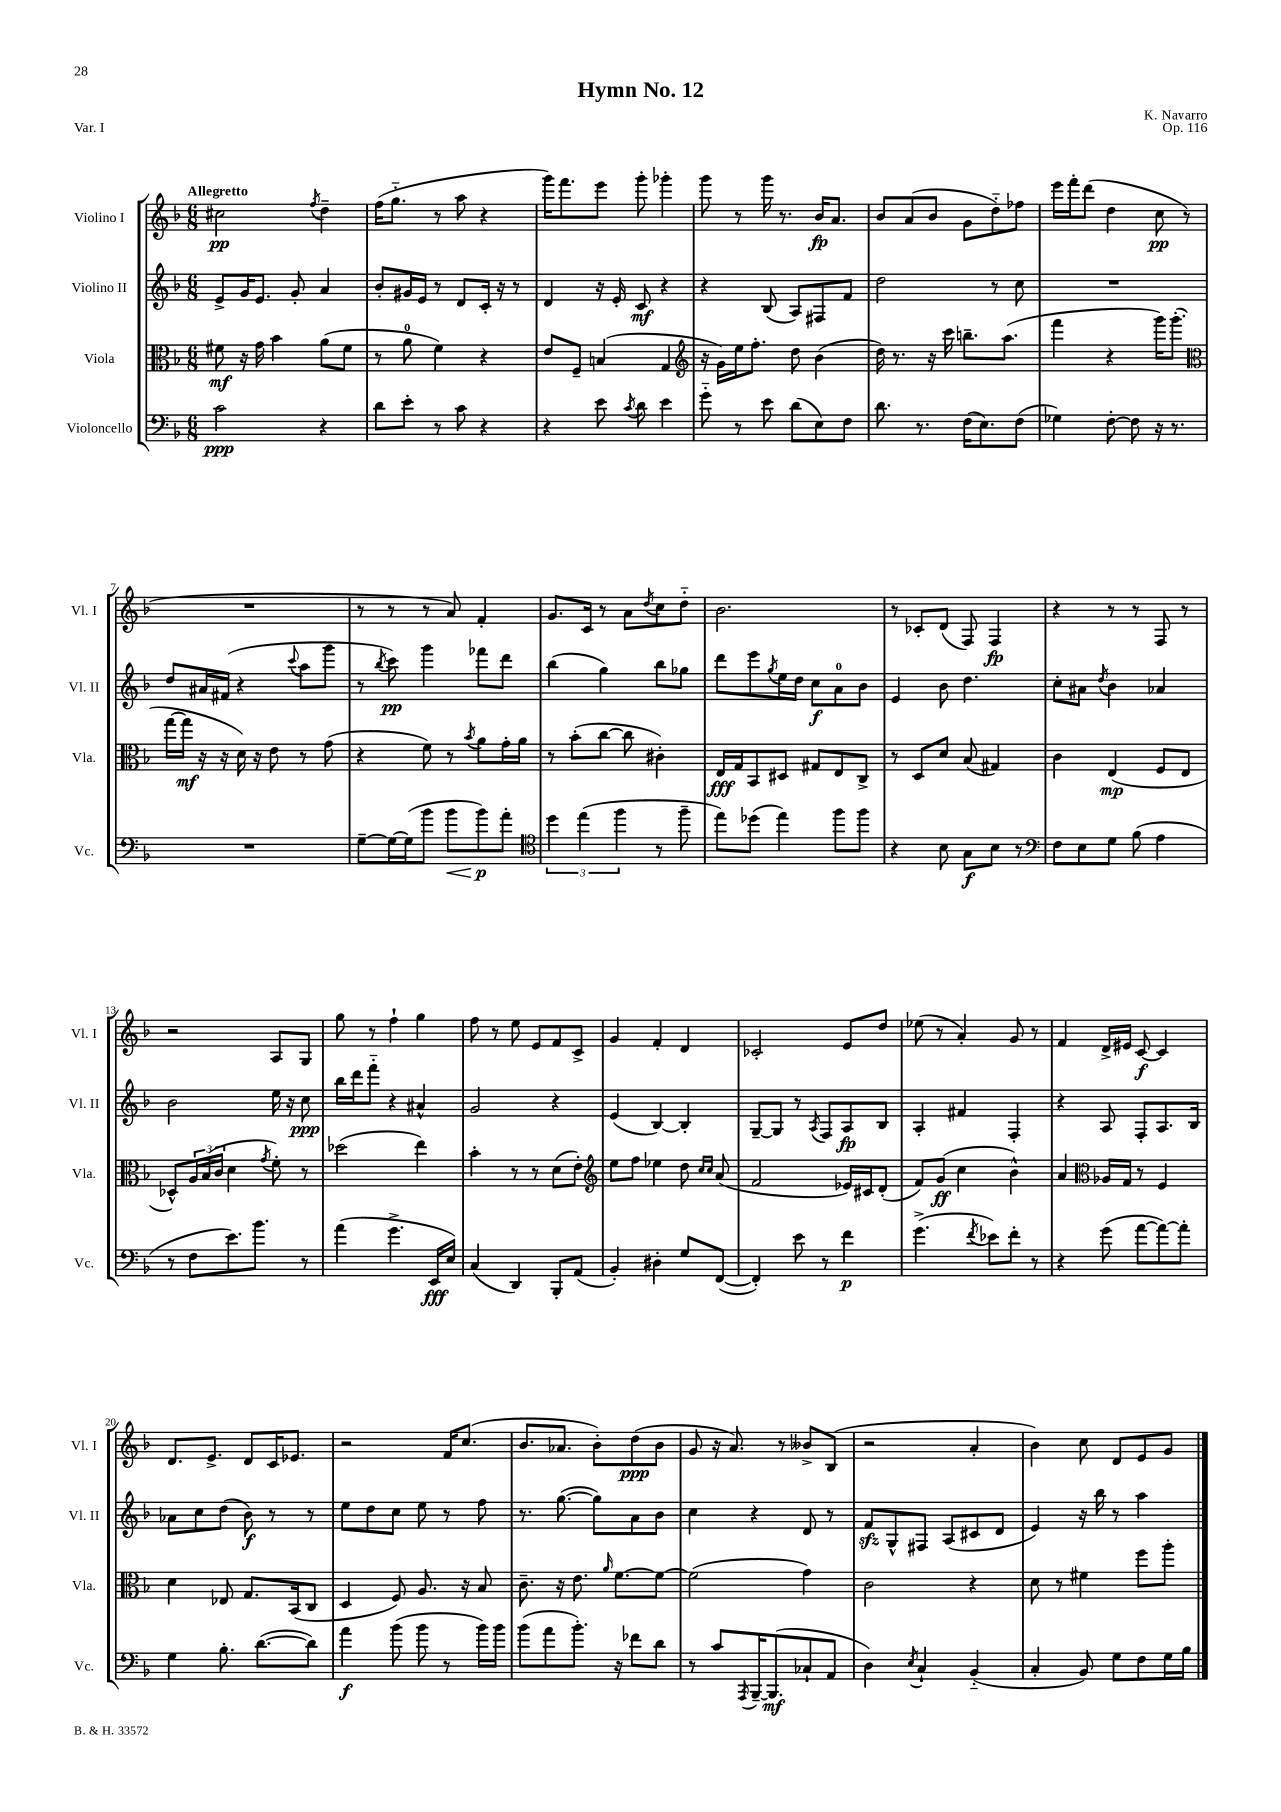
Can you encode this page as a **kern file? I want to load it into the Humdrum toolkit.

**kern	**kern	**kern	**kern
*staff4	*staff3	*staff2	*staff1
*clefF4	*clefC3	*clefG2	*clefG2
*k[b-]	*k[b-]	*k[b-]	*k[b-]
*M6/8	*M6/8	*M6/8	*M6/8
2c\	8f#\	8e^/L	2cc#\
.	16r	16g/K	.
.	16g\	8.e/J	.
.	4b-\	.	.
.	.	8g'/	.
.	.	.	8qff/
4r	(8a\L	4a/	4dd~\
.	8f#\J	.	.
=	=	=	=
8d\L	8r	8b-'/L	(16ff\LK
.	.	.	8.gg'~\J
8e'\J	8a\	16g#/L	.
.	.	16e/JJ	.
8r	4f\)	8r	8r
8c\	.	8d/L	8aa\
4r	4r	16c'/Jk	4r
.	.	16r	.
.	.	8r	.
=	=	=	=
4r	8e/L	4d/	16ggg\LK)
.	.	.	8.fff\
.	8F~/J	.	.
8e\	(4B/	16r	8eee\J
.	.	16e'/	.
8qc/	.	.	.
8d\	.	8c/	8ggg'\
4e\	4G/	4r	4ggg-'\
=	=	=	=
*	*clefG2	*	*
8g'~\	16r	4r	8ggg\
.	16g\LL)	.	.
8r	16ee\J	.	8r
.	8.ff'\J	.	.
8e\	.	(8B-/	16ggg\
.	.	.	8.r
(8d\L	8dd\	8A/L)	.
8E\)	(4b-\	8F#/	16b-/LK
.	.	.	8.a/J
8F\J	.	8f/J	.
=	=	=	=
8.d\	16dd\)	2dd\	8b-/L
.	8.r	.	.
.	.	.	(8a/
8.r	.	.	.
.	16r	.	8b-/J
.	16ccc\	.	.
(16F\LK	8.bb~\L	.	8g\L
8.E\)	.	.	.
.	.	8r	8dd'~\)
.	(8.aa\J	.	.
(8F\J	.	8cc\	8ff-\J
=	=	=	=
4G-\)	4fff\	2.r	16eee\LL
.	.	.	16fff'\J
.	.	.	(8ddd\J
[8F'\	4r	.	4dd\
8F\]	.	.	.
16r	16ggg\LK)	.	8cc\
8.r	(8.ggg'\J	.	.
.	.	.	8r
=	=	=	=
*	*clefC3	*	*
2.r	[16gg\LL	8dd/L	2.r
.	16gg\]JJ	.	.
.	16r	16a#/L	.
.	16r	(16f#/JJ	.
.	16d\)	4r	.
.	16r	.	.
.	8e\	.	.
.	.	8qqccc/	.
.	8r	8aa\L	.
.	(8g\	8ggg\J	.
=	=	=	=
[8G~\L	4r	8r	8r
.	.	8qbb-/	.
16G\_L	.	8ccc\)	8r
(16G\]J	.	.	.
8b-\J	8f\)	4ggg\	8r
8b-\L	8r	.	8a/)
.	8qb-/	.	.
8b-\)	8a\L	8fff-\L	4f'/
8a'\J	16g'\L	8ddd\J	.
.	16a\JJ	.	.
=	=	=	=
*clefC4	*	*	*
6dd\	8r	(4bb-\	8.g/L
.	(8b-'\L	.	.
(6ee\	.	.	.
.	.	.	16c/Jk
.	[8cc\J	4gg\)	8r
6ff\	.	.	.
.	8cc\]	.	8a\L
.	.	.	8qdd/
8r	4c#'\)	8bb-\L	8cc\
8ff~\	.	8gg-\J	8dd'~\J
=	=	=	=
8ee\L)	16E/LL	8ddd\L	2.b-\
.	16G/J	.	.
(8dd-\J	8BB-/	8eee\	.
.	.	8qgg/	.
4ee\)	8D#/J	16ee\L	.
.	.	16dd\JJ	.
.	8G#/L	8cc\L	.
8ff\L	8E/	8a\	.
8ff\J	8C^/J	8b-\J	.
=	=	=	=
4r	8r	4e/	8r
.	8D/L	.	8c-'/L
8B-\	8d/J	8b-\	(8d/J
8G\L	(8B-/	4.dd\	8F/)
8B-\J	4G#/)	.	4F/
8r	.	.	.
=	=	=	=
*clefF4	*	*	*
8F\L	4c\	8cc'\L	4r
8E\	.	8a#\J	.
.	.	8qdd/	.
8G\J	(4E/	4b-\	8r
(8B-\	.	.	8r
4A\	8F/L	4a-/	8F/
.	8E/J	.	8r
=	=	=	=
8r	8D-^^/L)	2b-\	2r
8F\L	24A/L	.	.
.	(24B-/	.	.
.	24c/JJ	.	.
8.e\)	4d\	.	.
8.b-\J	.	.	.
.	8qg/	.	.
.	8f'\)	16ee\	8A/L
.	.	16r	.
8r	8r	8cc\	8G/J
=	=	=	=
(4a\	(2dd-\	16bb-\LL	8gg\
.	.	16ddd\J	.
.	.	8fff'~\J	8r
4.g^\	.	4r	4ff`\
.	4ee\)	4a#^^/	4gg\
16EE/LL	.	.	.
16E/JJ)	.	.	.
=	=	=	=
(4C/	4b-'\	2g/	8ff\
.	.	.	8r
4DD/)	8r	.	8ee\
.	8r	.	8e/L
8BBB-'/L	(8d\L	4r	8f/
(8AA/J	8e'\J)	.	8c^/J
=	=	=	=
*	*clefG2	*	*
4BB-'/)	8ee\L	(4e/	4g/
.	8ff\J	.	.
4D#'\	4ee-\	[4B-/)	4f'/
8G/L	8dd\	4B-'/]	4d/
.	16qqcc/LL	.	.
.	16qqcc/JJ	.	.
([8FF/J	(8a/	.	.
=	=	=	=
4FF'/])	2f/	[8G~/L	2c-'/
.	.	8G/]J	.
8e\	.	8r	.
.	.	8qA/	.
8r	.	8F/L	.
4f\	16e-/LL)	8A/	8e/L
.	16c#/J	.	.
.	(8d'/J	8B-/J	8dd/J
=	=	=	=
(4.g^\	8f/L)	4A'/	(8ee-\
.	(8g/J	.	8r
.	4cc\	4f#/	4a'/)
8qf/	.	.	.
8e-\L)	.	.	.
8f'\J	4b-^^\)	4F'/	8g/
8r	.	.	8r
=	=	=	=
4r	4a/	4r	4f/
*	*clefC3	*	*
(8g\	16A-/LL	8A/	16d^/LL
.	16G/JJ	.	16e#/JJ
[8a\L	8r	8F'/L	[8c/
8a\_)	4F/	8.A/	4c/]
8a'\]J	.	.	.
.	.	16B-/Jk	.
=	=	=	=
4G\	4d\	8a-\L	8.d/L
.	.	8cc\	.
.	.	.	8.e^/J
8.B-'\	8E-/	(8dd\J	.
.	8.G/L	8b-\)	8d/L
([8.d\L	.	.	.
.	.	8r	16c/K
.	(16BB-/k	.	8.e-/J
8d\]J)	8C/J	8r	.
=	=	=	=
4a\	4D/	8ee\L	2r
.	.	8dd\	.
(8b-\	8F/)	8cc\J	.
8b-\	8.A/	8ee\	.
8r	.	8r	16f/LK
.	16r	.	(8.cc/J
16b-\LL)	8B-/	8ff\	.
16b-\JJ	.	.	.
=	=	=	=
(8b-\L	8.c~\	8.r	8.b-/L
8a\	.	.	.
.	16r	([8.gg\	8.a-/J
8.b-'\J)	8.e\	.	.
.	.	8gg\]L)	8b-'\L)
.	16qqa/	.	.
16r	[8.f\L	.	.
8f-\L	.	8a\	(8dd\
8d\J	8f\_J	8b-\J	8b-\J
=	=	=	=
8r	(2f\]	4cc\	8g/
8c/L	.	.	16r
.	.	.	8.a/)
8qAAA/	.	.	.
[16BBB-~/K	.	4r	.
(8.BBB-/]	.	.	.
.	.	.	8r
8C-`/	4g\)	8d/	8b--^/L
8AA/J	.	8r	(8B-/J
=	=	=	=
4D\)	2c\	8f/L	2r
.	.	8G^^/	.
8qE/	.	.	.
4C`/	.	8F#/J	.
.	.	(8A/L	.
(4BB-'~/	4r	8c#/	4a'/
.	.	8d/J	.
=	=	=	=
4C'/	8d\	4e/)	4b-\)
.	8r	.	.
8BB-/)	4f#\	16r	8cc\
.	.	16bb-\	.
8G\L	.	8r	8d/L
8F\	8ff\L	4aa\	8e/
16G\L	8aa'\J	.	8g/J
16B-\JJ	.	.	.
==	==	==	==
*-	*-	*-	*-
